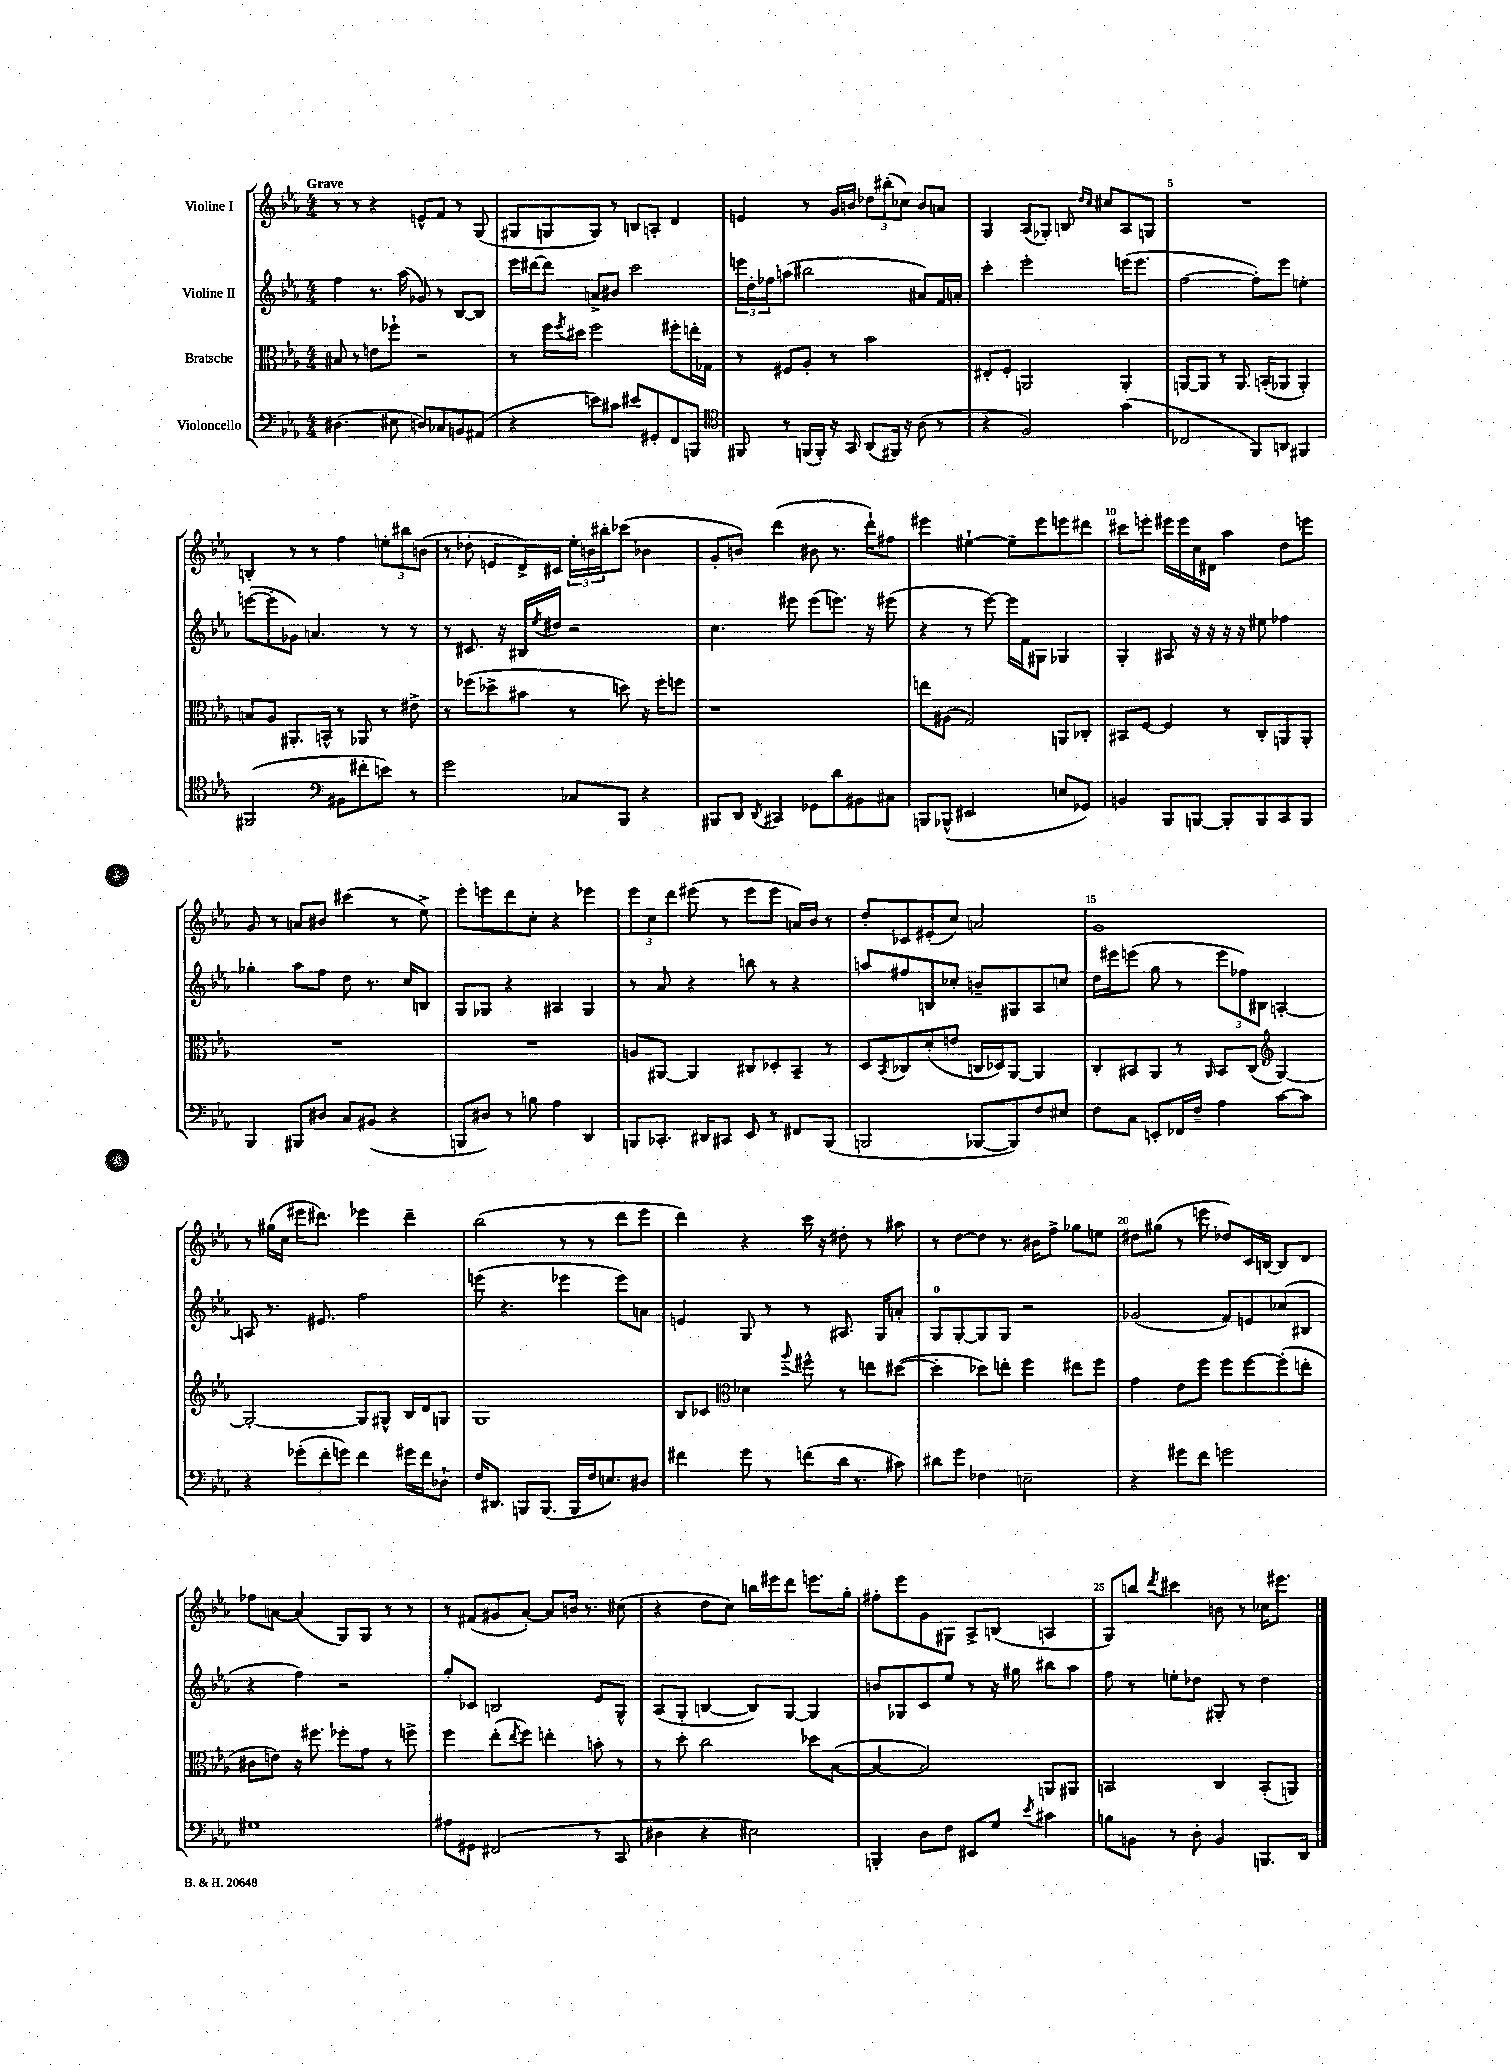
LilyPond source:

<<
\new StaffGroup <<
\new Staff = "s0" \with { instrumentName = "Violine I" } {
    \clef treble \key ees \major \numericTimeSignature \time 4/4 \tempo "Grave"
    r8 r8 r4 e'8-^ f'8 r8 g8( |
    gis8 g8 g8) r8 b8 a8-. d'4 |
    e'4 r8 g'16 b'16 \tuplet 3/2 { des''8 bis''8-.( ces''8) } b'8 a'8 |
    g4 aes8( ges8-.) b8 \grace { d''16 c''16 } cis''8 aes8 g8 |
    R1 |
    b4-. r8 r8 f''4 \tuplet 3/2 { e''8-. bis''8 b'8( } |
    r8 des''8-. e'8 d'16->) cis'16 \tuplet 3/2 { ees''16-. b'16 bis''16-. } ces'''8( bes'4 |
    g'8-. b'8) d'''4( bis'8 r8. d'''16-!) fis''8 |
    eis'''4 eis''4~-! eis''8-- eis'''8 e'''8 dis'''8 |
    cis'''8 e'''8-. eis'''16 eis'''16 c''16 dis'16 aes''4 d''8 e'''8 |
    g'8 r8 a'8 bis'8 cis'''4( r8 ees''8->) |
    ees'''8-. e'''8 d'''8 c''8-. r4 ees'''4 |
    \tuplet 3/2 { ees'''8 c''8 d'''8 } eis'''8( r8 eis'''8 eis'''8 a'16) bes'16 r8 |
    d''8-. ces'8 eis'8-.( c''8) a'2 |
    g'1 |
    r8 gis''16( c''16 eis'''16 dis'''8.) ees'''4 dis'''4-- |
    bes''2( r8 r8 d'''8 ees'''8 |
    d'''4) r4 c'''16 r16 dis''8-. r8 ais''8 |
    r8 d''8~ d''8 r8. bis'16 f''8-> ges''8 e''8 |
    dis''8 gis''8( r8 e'''8 des''8) c'16 b16~ b8 d'8 |
    fes''8 a'8~ a'4( g8) g8 r8 r8 |
    r8 fis'8( gis'8 aes'8~-.) aes'8 b'16 r8. cis''8( |
    r4 d''8 c''8) b''16 eis'''16 d'''8 e'''8. g''16-. |
    fis''8-. ees'''8 g'8 gis8 aes8-> b8( a4 |
    g8) b''8 \acciaccatura { d'''8 } cis'''4 b'8 r8 ces''16 eis'''8. \bar "|." |
}
\new Staff = "s1" \with { instrumentName = "Violine II" } {
    \clef treble \key ees \major \numericTimeSignature \time 4/4
    f''4 r8. aes''16( ges'8) r8 bes8~ bes8 |
    ees'''16 dis'''16~ dis'''8 a'8-> bis'8 c'''2 |
    \tuplet 3/2 { e'''16 d''16-. fes''16 } a''8( bis''2 ais'8) f'16 a'16-. |
    c'''4-. ees'''2-. e'''16( e'''8. |
    f''2~ f''8-.) ees'''8 e''4-. |
    e'''8~( e'''8-. ges'8) a'4. r8 r8 |
    r8 cis'8. r16 bis16 \acciaccatura { ees''8 } dis''16 r2 |
    c''4. eis'''8 eis'''8( e'''8.) r16 eis'''8( |
    r4 r8 ees'''8~) ees'''16 f'16 gis8 ges4 |
    g4-. ais8 r16 r16 r16 r16 eis''8 fes''4 |
    ges''4-. aes''8 f''8 d''8 r8. c''16 b8 |
    g8 ges8 r4 ais4 ges4 |
    r8 aes'8 r4 b''8 r8 r4 |
    a''8 fis''8 b8 ces''8-. b'8-- gis8 aes8 c''8 |
    d''16 eis'''16 e'''8( g''8 r8 \tuplet 3/2 { e'''8 fes''8) bis8 } a4~-. |
    a8 r8. eis'8. f''2 |
    e'''8( r4. ees'''4 ees'''8) a'8 |
    e'4 g8 r8 r8 ais8. g16 a'8-. |
    g8-0 g8~-. g8 g8 r2 |
    ges'2( f'8) e'8 ces''8( bis8 |
    r4 f''4) r2 |
    g''8-. ces'8 b2 ees'8 g8-^ |
    aes8( g8-. b4~ b8) g8~ g4 |
    b'8 ges8 c'8 ees''8 r8 r16 gis''16 bis''8 aes''8 |
    f''8 r8 e''8-. des''8 gis8-. r8 des''4 \bar "|." |
}
\new Staff = "s2" \with { instrumentName = "Bratsche" } {
    \clef alto \key ees \major \numericTimeSignature \time 4/4
    bis8 r8 e'8 fes''8-! r2 |
    r8 f''16 \acciaccatura { f''8 } dis''16 f''2 fis''8-. e''16-. ges16 |
    r8 fis8 aes8-. r8 bes'2 |
    eis8-. f8-. a,2 a,4-. |
    a,8~ a,8 r8 a,8. b,16-.( aes,8 aes,4-.) |
    b8 aes8 ais,8.-. b,16-^ r8 aes,8 r8 eis'8-> |
    r8 fes''8( des''8-> bis'8 r8 d''8) r16 fes''16-. f''8 |
    r1 |
    e''8 ais8( g2) a,8 ces8-. |
    bis,8 f8~ f4 r8 c8-. a,8 a,8-. |
    R1 |
    R1 |
    a8 ais,8~ ais,4 cis8 des8-. bes,8-- r8 |
    d8 \acciaccatura { bes,8 } ces8 d'8-.( e'8 c16 des16) aes,8~ aes,4 |
    c8-. bis,8 aes,8 r8 \grace { aes,16 } bis,8 c8( \clef treble g4~) |
    g2~-. g8 gis8-^ bes16 d'16 g8 |
    g1 |
    bes8 ces'8 \clef alto des'4 \appoggiatura { aes''8 } fis''8-^ r8 e''8 dis''8~( |
    dis''4-. des''8) e''8-. f''4 eis''8 f''8 |
    g'4 ees'8 f''8 f''8 f''8~ f''8-.( e''8-. |
    cis'8 e'8) r16 fis''8. fes''8-. g'8 r8 f''8-> |
    f''4 ees''8-.( \acciaccatura { ees''8 } f''8) e''4-. b'8-. r8 |
    r8 d''8-. c''2 des''8 bes8~( |
    bes4~ bes2) a,8 ais,8 |
    b,2 c4 b,8-.( a,8) \bar "|." |
}
\new Staff = "s3" \with { instrumentName = "Violoncello" } {
    \clef bass \key ees \major \numericTimeSignature \time 4/4
    dis4.( eis8 d8) ces8 b,8 ais,8( |
    r4 e'8) cis'8 eis'8 gis,8-. f,8 b,,8 |
    \clef tenor fis,8 r8 f,16( f,16-.) r16 g,16 aes,8( fis,16) r16 aes8( r8 |
    r4 f2) g'4( |
    ces2 f,8) a,8 fis,4 |
    fis,2( \clef bass bis,8 fis'8-. e'8) r8 |
    g'2 ces8 bes,,8 r4 |
    bis,,8 d,8 \acciaccatura { d,8 } cis,4 ges,8 d'8 bis,8 cis8 |
    b,,8 bes,,8-^( eis,2 e8 ges,8) |
    b,4 bes,,8 b,,8~ b,,8-. b,,8 c,8 b,,8 |
    bes,,4 bis,,8 dis8 c8 bis,8( r4 |
    b,,8 dis8) r8 b8 aes4 d,4 |
    b,,8 ces,8.-. dis,16 cis,8 ees,8 r8 fis,8 b,,8( |
    b,,2 bes,,8~ bes,,8) f8 eis8 |
    f8 c8 e,8-. fes,16 f16-- aes4 c'8~ c'8 |
    r4 \tuplet 3/2 { ges'8-.( f'8-. g'8) } f'4 gis'16 f'16 des8-! |
    f16 dis,8. b,,8 b,,8.( b,,16 f16 e8.) dis8 |
    fis'4 g'8 r8 f'8( d'16 r8. cis'8) |
    dis'8 g'8 fes4 e2-- |
    r4 gis'8 f'8 g'2 |
    gis1 |
    ais8 gis,8 fis,2( r8 c,8 |
    dis4 r4 eis2) |
    b,,4-. d8 f8 eis,8 g8 \acciaccatura { ees'8 } cis'4 |
    b8 b,8 r8 d8-. b,4 b,,8. d,16 \bar "|." |
}
>>
>>
\layout { \context { \Score \override BarNumber.break-visibility = ##(#f #t #t) barNumberVisibility = #(every-nth-bar-number-visible 5) } }
